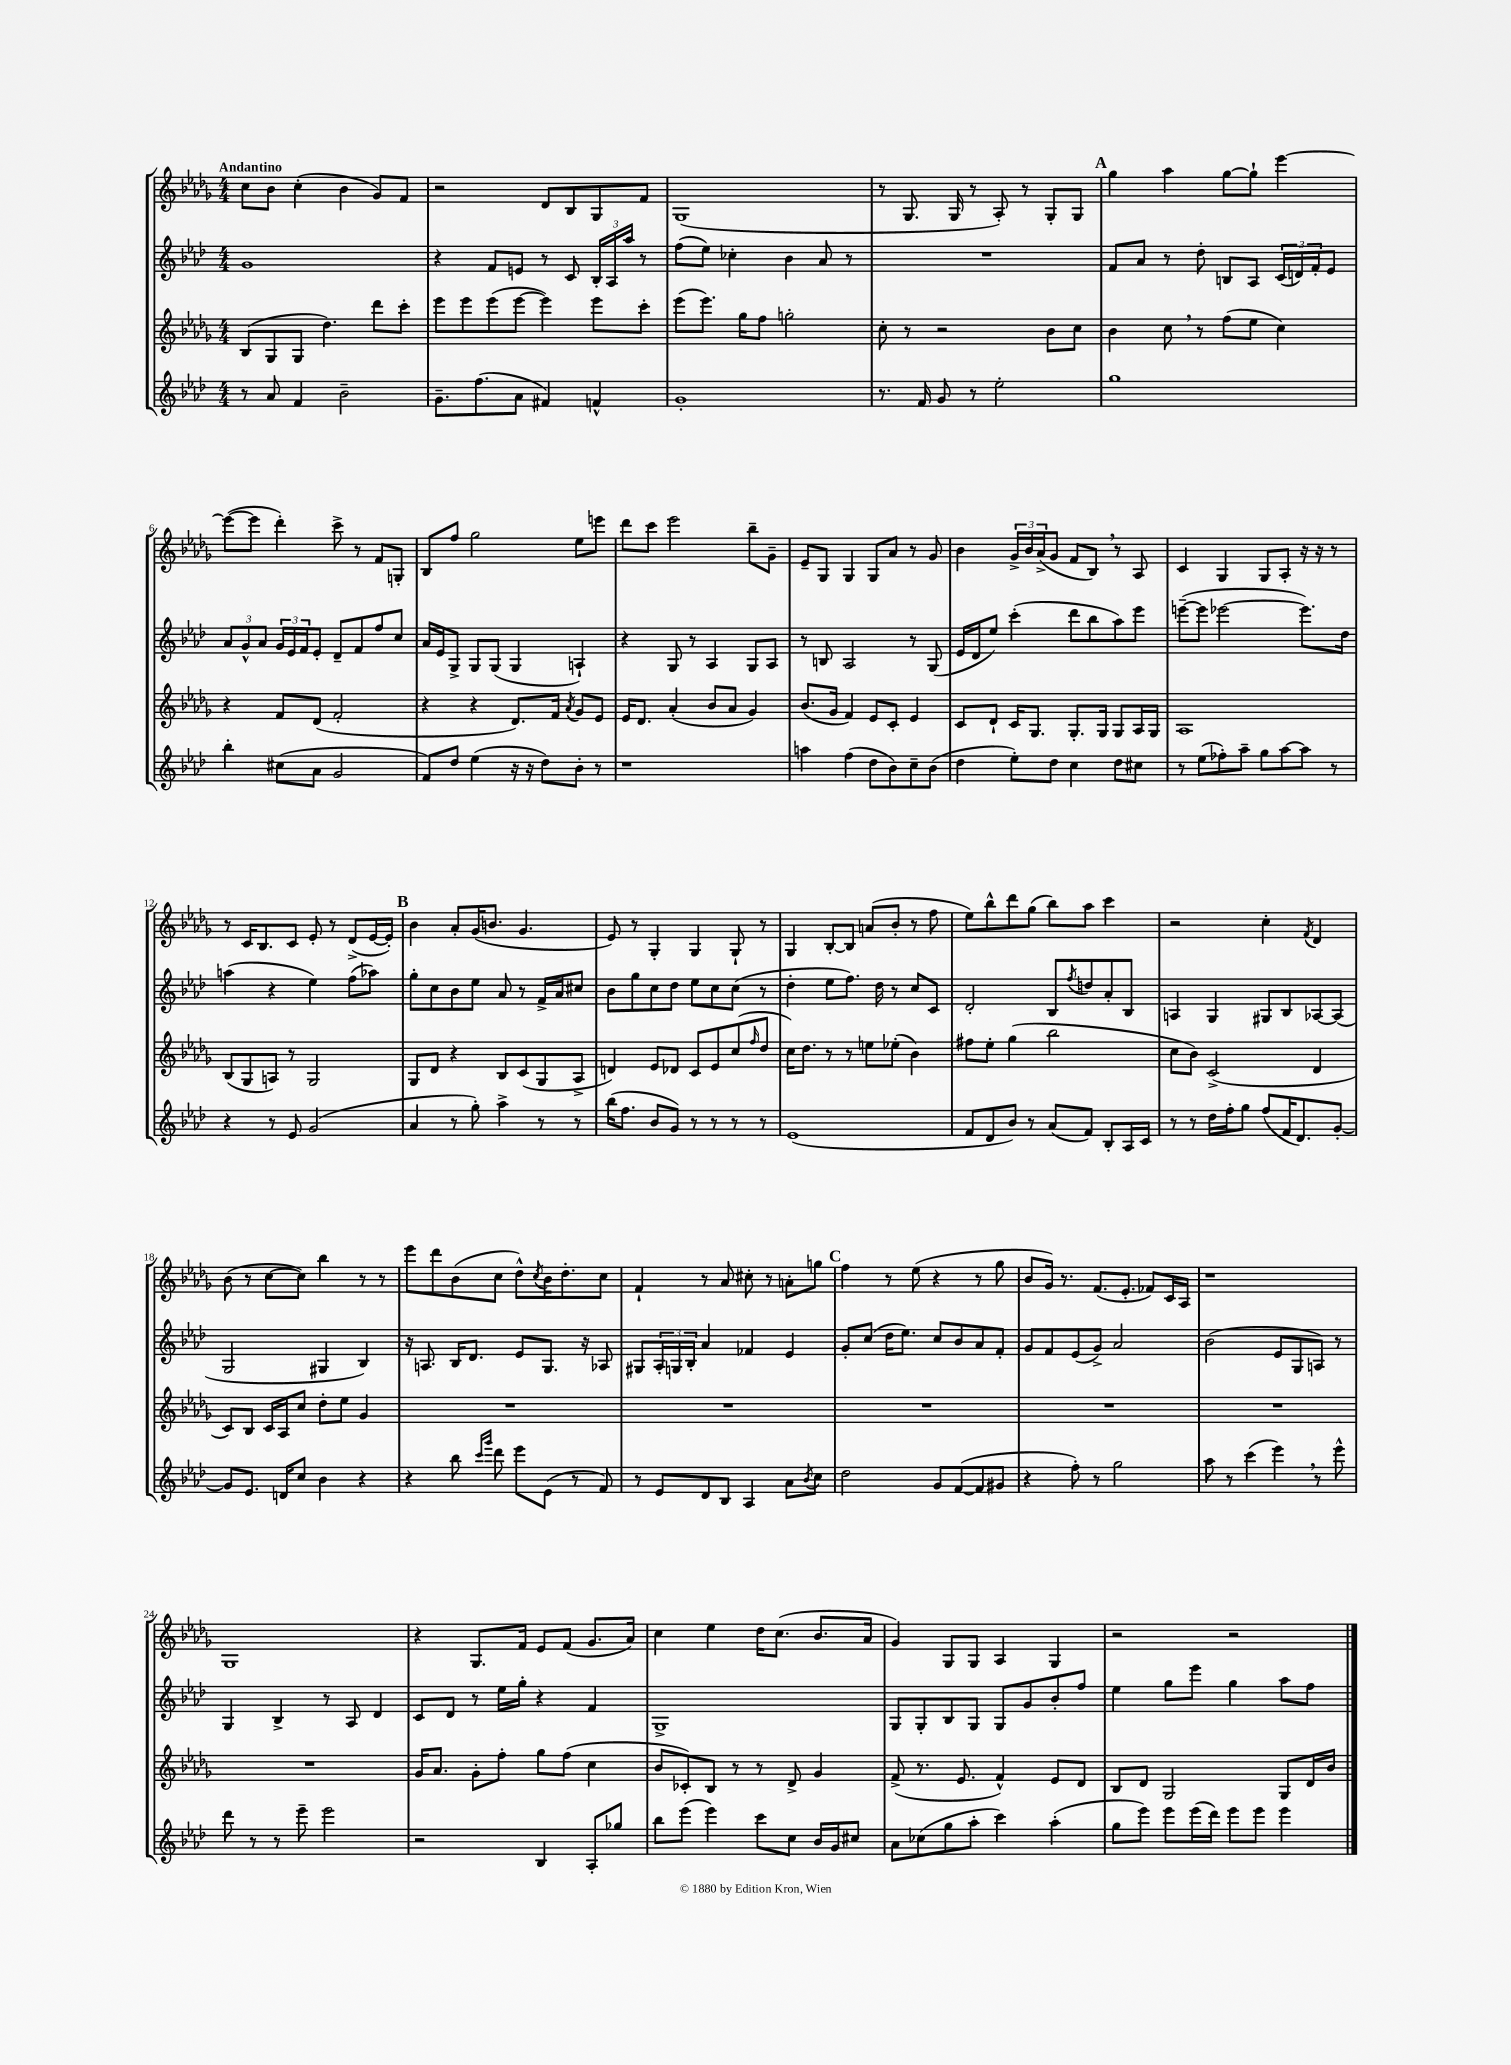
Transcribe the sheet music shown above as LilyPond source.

<<
\new StaffGroup <<
\new Staff = "s0" {
    \clef treble \key des \major \numericTimeSignature \time 4/4 \tempo "Andantino"
    c''8 bes'8 c''4-.( bes'4 ges'8) f'8 |
    r2 des'8 bes8 ges8 f'8 |
    ges1( |
    r8 ges8. ges16 r8 aes8-.) r8 ges8-. ges8 |
    \mark \markup { \bold "A" } ges''4 aes''4 ges''8~ ges''8-! ees'''4~ |
    ees'''8~( ees'''8 des'''4-.) c'''8-> r8 f'8 g8-. |
    bes8 f''8 ges''2 ees''8 e'''8 |
    des'''8 c'''8 ees'''2 bes''8-- ges'8-- |
    ees'8-- ges8 ges4 ges8 aes'8 r8 ges'8 |
    bes'4 \tuplet 3/2 { ges'16-> bes'16 aes'16->( } ges'8 f'8 bes8) \breathe r8 aes8 |
    c'4 ges4 ges8 aes8-. r16 r16 r8 |
    r8 c'16 bes8. c'8 ees'8-. r8 des'8->( ees'16~ ees'16-.) |
    \mark \markup { \bold "B" } bes'4 aes'8-. ges'16( b'8. ges'4. |
    ees'8) r8 ges4-. ges4 ges8-! r8 |
    ges4 bes8~-. bes8 a'8( bes'8-. r8 f''8 |
    ees''8) bes''8-^ des'''8 ges''8( bes''8) aes''8 c'''4 |
    r2 c''4-. \acciaccatura { f'8 } des'4 |
    bes'8( r8 c''8~ c''8) bes''4 r8 r8 |
    ees'''8 des'''8 bes'8( c''8 des''8-^) \acciaccatura { c''8 } bes'16 des''8.-. c''8 |
    f'4-! r8 aes'8 cis''8-. r8 a'8-. g''8 |
    \mark \markup { \bold "C" } f''4 r8 ees''8( r4 r8 ges''8 |
    bes'8 ges'16) r8. f'8.( ees'8.-. fes'8) c'16 aes16 |
    r1 |
    ges1 |
    r4 ges8. f'16 ees'8 f'8( ges'8. aes'16) |
    c''4 ees''4 des''16 c''8.( bes'8. aes'16 |
    ges'4) ges8 ges8 aes4 ges4 |
    r2 r2 \bar "|." |
}
\new Staff = "s1" {
    \clef treble \key aes \major \numericTimeSignature \time 4/4
    g'1 |
    r4 f'8 e'8 r8 c'8 \tuplet 3/2 { bes16-. aes16 aes''16 } r8 |
    f''8( ees''8) ces''4-. bes'4 aes'8 r8 |
    R1 |
    \mark \markup { \bold "A" } f'8 aes'8 r8 des''8-. b8 aes8 \tuplet 3/2 { c'16( d'16) f'16-. } ees'8 |
    \tuplet 3/2 { aes'8 g'8-^ aes'8 } \tuplet 3/2 { g'16 ees'16 f'16 } ees'8-. des'8-- f'8 f''8 c''8 |
    aes'16 ees'16 g8-> g8 g8( g4 a4-!) |
    r4 g8 r8 aes4 g8 aes8 |
    r8 b8 aes2 r8 g8( |
    ees'16 des'16 ees''8) c'''4-.( des'''8 bes''8 aes''8) ees'''8 |
    e'''8~--( e'''8 ees'''2~ ees'''8.) des''16 |
    a''4( r4 ees''4) f''8( aes''8) |
    \mark \markup { \bold "B" } g''8-. c''8 bes'8 ees''8 aes'8 r8 f'16-> aes'16 cis''8 |
    bes'8 g''8 c''8 des''8 ees''8 c''8 c''8( r8 |
    des''4-. ees''8 f''8.) des''16 r8 c''8 c'8 |
    des'2-. bes8 \acciaccatura { f''8 } d''8 aes'8-. bes8 |
    a4 g4 gis8 bes8 aes8~ aes8( |
    g2 gis4 bes4) |
    r16 a8. bes16 des'8. ees'8 g8. r16 aes8 |
    gis8 \tuplet 3/2 { aes16-. g16 bes16-. } aes'4 fes'4 ees'4 |
    \mark \markup { \bold "C" } g'8-. c''8( des''16 ees''8.) c''8 bes'8 aes'8 f'8-. |
    g'8 f'8 ees'8( g'8->) aes'2 |
    bes'2( ees'8 g8 a8) r8 |
    g4 bes4-> r8 aes8 des'4 |
    c'8 des'8 r8 ees''16 g''16-. r4 f'4 |
    g1-> |
    g8 g8-. bes8 g8 g8 g'8 bes'8-. f''8 |
    ees''4 g''8 ees'''8 g''4 aes''8 f''8 \bar "|." |
}
\new Staff = "s2" {
    \clef treble \key des \major \numericTimeSignature \time 4/4
    bes8( ges8 ges8 des''4.) des'''8 c'''8-. |
    ees'''8 ees'''8 ees'''8( ees'''8~ ees'''4) ees'''8 c'''8-. |
    ees'''8( ees'''8.) ges''16 f''8 g''2-. |
    c''8-. r8 r2 bes'8 c''8 |
    \mark \markup { \bold "A" } bes'4 c''8 \breathe r8 f''8( ees''8 c''4) |
    r4 f'8 des'8( f'2-. |
    r4 r4 des'8.) f'16 \acciaccatura { aes'8 } ges'8 ees'8 |
    ees'16 des'8. aes'4-.( bes'8 aes'8 ges'4) |
    bes'8.( ges'16 f'4) ees'8 c'8-. ees'4 |
    c'8 des'8-! c'16 ges8. ges8.-. ges16 ges8 aes16 ges16 |
    aes1 |
    bes8( ges8 a8) r8 ges2 |
    \mark \markup { \bold "B" } ges8 des'8 r4 bes8 c'8( ges8 aes8-> |
    d'4) ees'8 des'8 c'8 ees'8 c''8( \grace { f''16 } des''8 |
    c''16) des''8. r8 r8 e''8 ees''8-.( bes'4) |
    fis''8 ees''8-. ges''4( bes''2 |
    c''8 bes'8) c'2->( des'4 |
    c'8) bes8 c'16 aes16 c''8 des''8-. ees''8 ges'4 |
    R1 |
    R1 |
    \mark \markup { \bold "C" } R1 |
    R1 |
    R1 |
    R1 |
    ges'16 aes'8. ges'8-. f''8-. ges''8 f''8( c''4 |
    bes'8 ces'8-.) bes8 r8 r8 des'8-> ges'4 |
    f'8->( r8. ees'8. f'4-^) ees'8 des'8 |
    bes8 des'8 ges2 ges8 des'16 bes'16 \bar "|." |
}
\new Staff = "s3" {
    \clef treble \key aes \major \numericTimeSignature \time 4/4
    r8 aes'8 f'4 bes'2-- |
    g'8.-- f''8.( aes'8 fis'4) f'4-^ |
    g'1-. |
    r8. f'16 g'8 r8 ees''2-. |
    \mark \markup { \bold "A" } g''1 |
    bes''4-. cis''8( aes'8 g'2 |
    f'8) des''8 ees''4( r16 r16 des''8) bes'8-. r8 |
    r1 |
    a''4 f''4( des''8 bes'8) c''8-- bes'8( |
    des''4 ees''8-.) des''8 c''4 des''8 cis''8 |
    r8 ees''8( fes''8-.) aes''8-- g''8 aes''8~ aes''8 r8 |
    r4 r8 ees'8 g'2( |
    \mark \markup { \bold "B" } aes'4 r8 g''8-.) aes''4-> r8 r8 |
    bes''16( f''8. bes'8 g'8) r8 r8 r8 r8 |
    ees'1( |
    f'8 des'8 bes'8) r8 aes'8( f'8) bes8-. aes16 c'16 |
    r8 r8 des''16 f''16-. g''8 f''8( f'16 des'8.) g'8~-. |
    g'8 ees'8. d'16 c''8 bes'4 r4 |
    r4 bes''8 \grace { c'''16 g'''16 } des'''8 ees'''8 ees'8( r8 f'8) |
    r8 ees'8 des'8 bes8 aes4 aes'8 \acciaccatura { bes'8 } c''8 |
    \mark \markup { \bold "C" } des''2 g'8 f'8~( f'8 gis'8 |
    r4 f''8-.) r8 g''2 |
    aes''8 r8 c'''4( ees'''4) \breathe r8 ees'''8-^ |
    des'''8 r8 r8 ees'''8-- ees'''2 |
    r2 bes4 aes8-. ges''8 |
    bes''8 ees'''8( ees'''4) c'''8 c''8 bes'16 g'16 cis''8 |
    aes'8 ces''8( g''8 aes''8-. c'''4) aes''4-.( |
    g''8 ees'''8) ees'''8 ees'''16( des'''16) ees'''8 ees'''8 ees'''4 \bar "|." |
}
>>
>>
